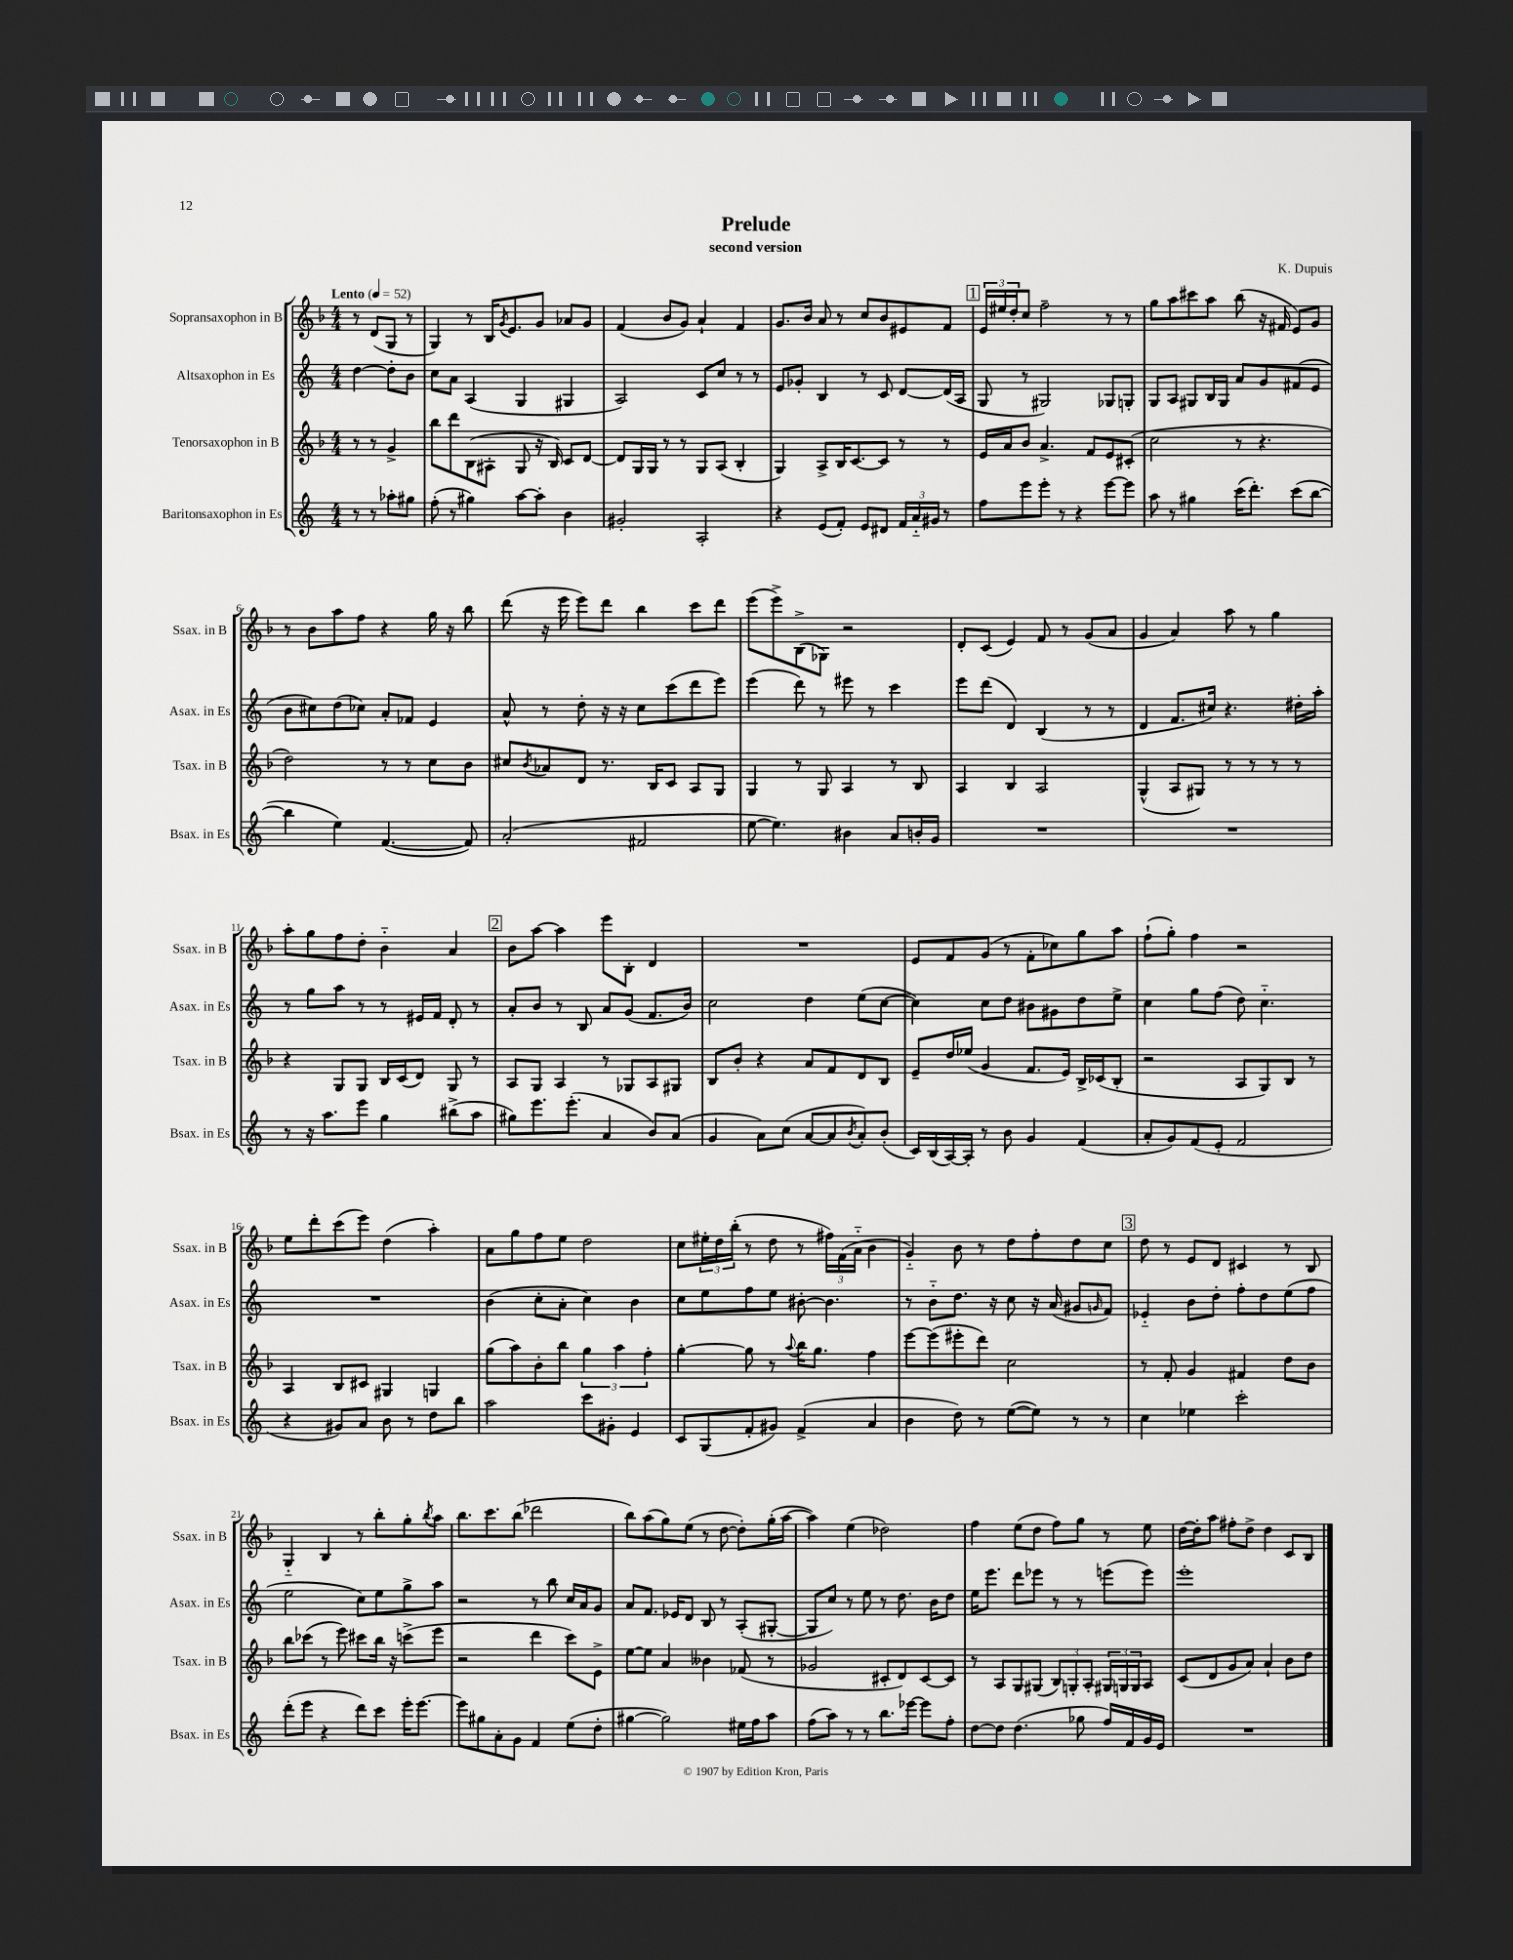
\header { title = "Prelude" composer = "K. Dupuis" subtitle = "second version" }
<<
\new StaffGroup <<
\new Staff = "s0" \with { instrumentName = "Sopransaxophon in B" shortInstrumentName = "Ssax. in B" } {
    \clef treble \key f \major \numericTimeSignature \time 4/4 \partial 2 \tempo "Lento" 4 = 52
    r8 d'8( g8 r8 |
    g4) r8 bes16 \acciaccatura { g'8 } e'8. g'8 aes'8 g'8 |
    f'4( bes'8 g'8) a'4-! f'4 |
    g'8. bes'16 a'8 r8 c''8 bes'8 eis'8 f'8 |
    \mark \markup { \box "1" } \tuplet 3/2 { e'16 eis''16 d''16-. } c''8 f''2-- r8 r8 |
    g''8 a''8 cis'''8 a''8 bes''8( r16 fis'16 e'8) g'8 |
    r8 bes'8 a''8 f''8 r4 g''16 r16 bes''8 |
    d'''8( r16 e'''16 e'''8) d'''8 bes''4 c'''8 d'''8 |
    e'''8( e'''8->) bes8->( ges8) r2 |
    d'8-. c'8( e'4) f'8 r8 g'8( a'8 |
    g'4 a'4) a''8 r8 g''4 |
    a''8-. g''8 f''8 d''8-. bes'4-_ a'4 |
    \mark \markup { \box "2" } bes'8 a''8~ a''4 e'''8 bes8-. d'4 |
    R1 |
    e'8 f'8 g'8( r8 f'8-. ces''8) g''8 a''8 |
    f''8-!( g''8-.) f''4 r2 |
    e''8 d'''8-. c'''8( e'''8) d''4( a''4-.) |
    a'8 g''8 f''8 e''8 d''2 |
    c''8 \tuplet 3/2 { eis''16-. d''16 bes''16-.( } r8 d''8 r8 \tuplet 3/2 { fis''16) f'16( a'16-_ } bes'4 |
    g'4-_) bes'8 r8 d''8 f''8-. d''8 c''8 |
    \mark \markup { \box "3" } d''8 r8 e'8 d'8 cis'4 r8 bes8 |
    g4-_ bes4 r8 bes''8-. g''8-. \acciaccatura { bes''8 } a''8 |
    bes''8. c'''8. bes''8( des'''2 |
    bes''8) a''8( g''8) e''8( r8 d''8~ d''8-.) g''16-.( a''16~ |
    a''4) e''4( des''2) |
    f''4 e''8( d''8 f''8) g''8 r8 e''8 |
    d''16~ d''16-. a''8 fis''8-. d''8-> d''4 c'8 bes8 \bar "|." |
}
\new Staff = "s1" \with { instrumentName = "Altsaxophon in Es" shortInstrumentName = "Asax. in Es" } {
    \clef treble \key c \major \numericTimeSignature \time 4/4 \partial 2
    d''4~ d''8-. b'8 |
    c''8 a'8 a4( g4 gis4 |
    a2) c'8 c''8 r8 r8 |
    e'8 ges'8-. b4 r8 c'8 d'8~ d'16( a16 |
    \mark \markup { \box "1" } g8 r8 gis2) ges8 g8-. |
    g8 a8 gis8 b16 gis16 a'8 g'8 fis'8( e'8 |
    b'8 cis''8) d''8( ces''8) a'8-. fes'8 e'4 |
    a'8-^ r8 d''8-. r16 r16 c''8 c'''8( d'''8 e'''8) |
    e'''4( d'''8) r8 eis'''8 r8 c'''4 |
    e'''8 d'''8( d'4) b4( r8 r8 |
    d'4 f'8. cis''16) r4. dis''16-. a''16-. |
    r8 g''8 a''8 r8 r8 eis'16 f'16 d'8-. r8 |
    \mark \markup { \box "2" } a'8-. b'8 r8 b8 a'8 g'8( f'8. b'16) |
    c''2 d''4 e''8( c''8~ |
    c''4) c''8 d''8 bis'8 gis'8 d''8 e''8-> |
    c''4 g''8 f''8( d''8) c''4.-_ |
    R1 |
    b'4( c''8-. a'8-. c''4) b'4 |
    c''8 e''8 f''8 e''8 bis'8~-. bis'4. |
    r8 b'8-_ d''8. r16 c''8 r16 a'16( gis'8 \grace { g'16 } f'8) |
    \mark \markup { \box "3" } ees'4-_ b'8 d''8-. f''8-. d''8 e''8( f''8 |
    e''2 c''8) e''8 g''8-> a''8 |
    r2 r8 b''8 c''16 a'16 g'8 |
    a'8 f'8. ees'16 d'8 b8 r8 a8-.( gis8~-. |
    gis8 c''8) r8 e''8 r8 d''8. b'16 d''8 |
    e''16 e'''8. d'''8 ees'''8 r8 r8 e'''8( e'''8) |
    e'''1-. \bar "|." |
}
\new Staff = "s2" \with { instrumentName = "Tenorsaxophon in B" shortInstrumentName = "Tsax. in B" } {
    \clef treble \key f \major \numericTimeSignature \time 4/4 \partial 2
    r8 r8 g'4-> |
    bes''8 d'''8 bes8( ais8-. g8 r16 bes16) c'8 d'8~ |
    d'8 g16 g16 r8 r8 g8 a8( bes4-. |
    g4) a8-> bes16 c'8.~ c'8 r8 r8 |
    \mark \markup { \box "1" } e'16 a'16 bes'8 a'4.-> f'8 e'8 cis'8-.( |
    c''2 r8 r4. |
    d''2) r8 r8 c''8 bes'8 |
    cis''8 \acciaccatura { bes'8 } aes'8 d'8 r8. bes16 c'8 a8 g8 |
    g4 r8 g8 a4 r8 bes8 |
    a4 bes4 a2 |
    g4-^( a8 gis8) r8 r8 r8 r8 |
    r4 g8 g8 bes16 c'16( d'8) g8 r8 |
    \mark \markup { \box "2" } a8 g8 a4 r8 ges8 a8 gis8 |
    bes8 bes'8-. r4 a'8 f'8 d'8 bes8 |
    e'8-- d''16 ees''16( g'4 f'8. e'16) bes16-> ces'16( bes8-. |
    r2 a8 g8) bes8 r8 |
    a4 bes8 cis'8 gis4 g4 |
    g''8( a''8) bes'8-. bes''8 \tuplet 3/2 { g''4 a''4 f''4-. } |
    g''4~-. g''8 r8 \appoggiatura { a''8 } bes''16 g''8. f''4 |
    e'''8~ e'''8( eis'''8-. d'''8) c''2 |
    \mark \markup { \box "3" } r8 f'8-. g'4 fis'4 d''8 bes'8 |
    bes''8 ces'''8( r8 e'''8) cis'''8 bes''16 r16 c'''8->( e'''8 |
    r2 d'''4 c'''8) e'8-> |
    e''8~ e''8 a'4 beses'4 fes'8( r8 |
    ges'2 cis'8-. d'8) cis'8~ cis'8 |
    r8 a8 g8 gis8( \tuplet 3/2 { bes8) g8-. a8-. } \tuplet 3/2 { gis16 g16 g16 } a8 |
    c'8( d'8 g'8 a'8) a'4-! bes'8 d''8 \bar "|." |
}
\new Staff = "s3" \with { instrumentName = "Baritonsaxophon in Es" shortInstrumentName = "Bsax. in Es" } {
    \clef treble \key c \major \numericTimeSignature \time 4/4 \partial 2
    r8 r8 aes''8-. gis''8 |
    f''8-.( r8 gis''4) a''8~ a''8-. b'4 |
    gis'2-. a2-. |
    r4 e'8( f'8-.) e'8 dis'8 \tuplet 3/2 { f'16 a'16-_ gis'16 } r8 |
    \mark \markup { \box "1" } f''8 e'''8 e'''8-. r8 r4 e'''8~ e'''8 |
    a''8 r8 gis''4 c'''16( d'''8.-.) c'''8( b''8~ |
    b''4 e''4) f'4.~( f'8) |
    a'2-.( fis'2 |
    e''8~ e''4.) bis'4 a'8 b'16-. g'16 |
    R1 |
    R1 |
    r8 r16 a''8. e'''8 g''4 bis''8->( a''8 |
    \mark \markup { \box "2" } gis''8) e'''8. e'''8.-.( a'4 b'8) a'8( |
    g'4 a'8) c''8( a'8~ a'8 \acciaccatura { b'8 } a'8-.) b'8-.( |
    c'16) b16( a16~) a16-. r8 b'8 g'4 f'4( |
    a'8-. g'8) f'8( e'8-. f'2 |
    r4 gis'8) a'8 b'8 r8 d''8 b''8 |
    a''2 c'''8 gis'8-. e'4 |
    c'8 g8( f'8-. gis'8) f'4->( a'4 |
    b'4 d''8) r8 e''8~( e''8) r8 r8 |
    \mark \markup { \box "3" } c''4 ees''4 c'''2-. |
    d'''8-.( e'''8 r4 d'''8) c'''8 e'''16-. e'''8.~ |
    e'''8 gis''8 a'8-. g'8 f'4 e''8( d''8-. |
    gis''4~ gis''2) eis''16 f''16 a''8 |
    f''8( a''8) r8 r8 b''8. ees'''16~ ees'''8 f''8-. |
    d''8~ d''8 d''4.( ges''8 f''16) f'16 g'16 e'16 |
    R1 \bar "|." |
}
>>
>>
